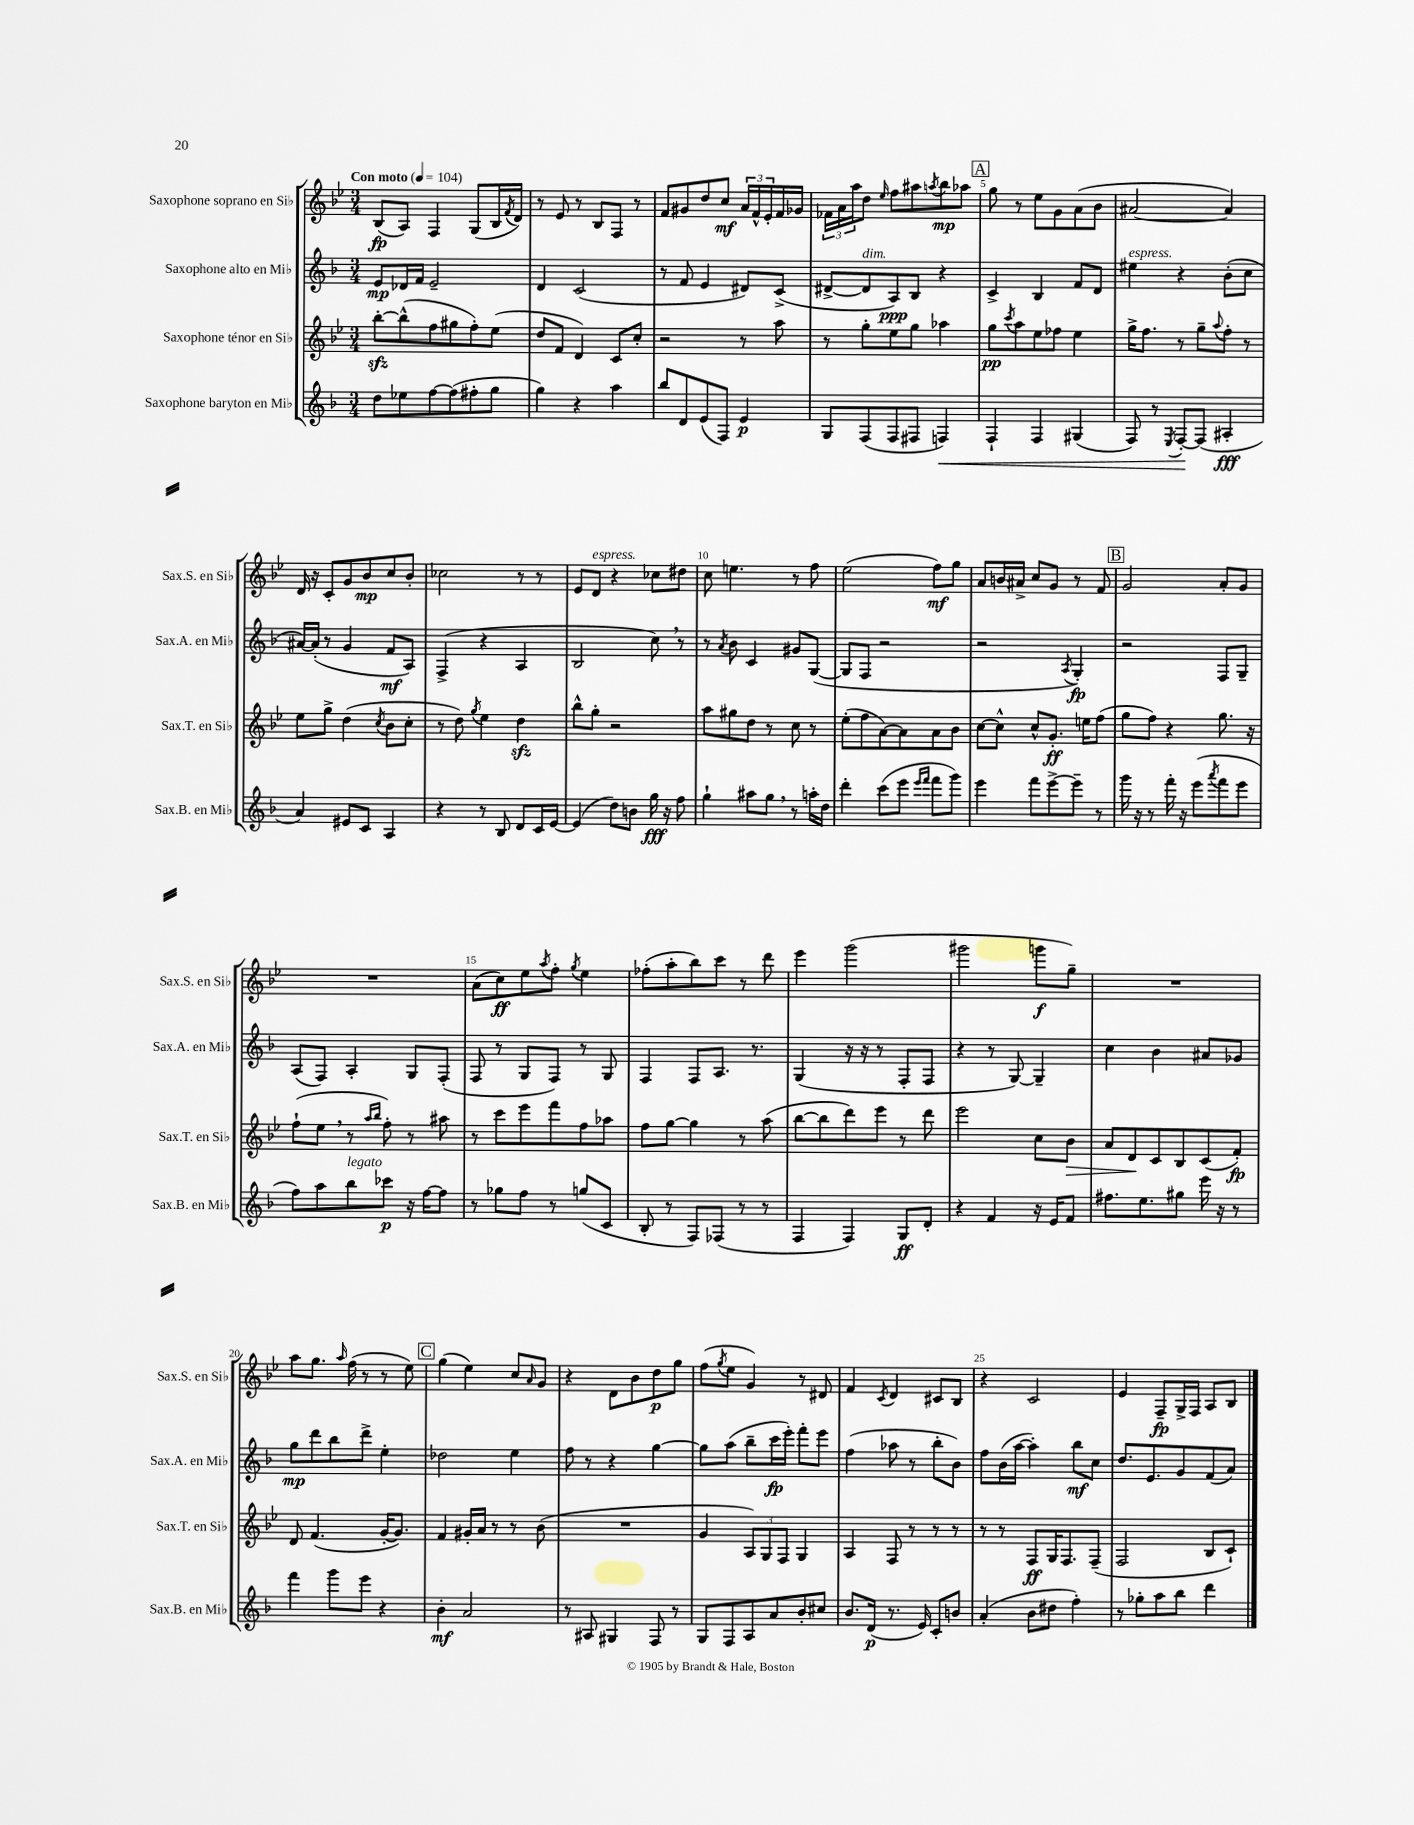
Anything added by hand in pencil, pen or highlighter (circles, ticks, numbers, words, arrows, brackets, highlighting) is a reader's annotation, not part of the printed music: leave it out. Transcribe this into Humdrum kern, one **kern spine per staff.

**kern	**kern	**kern	**kern
*staff4	*staff3	*staff2	*staff1
*clefG2	*clefG2	*clefG2	*clefG2
*k[b-]	*k[b-e-]	*k[b-]	*k[b-e-]
*M3/4	*M3/4	*M3/4	*M3/4
*MM104	*MM104	*MM104	*MM104
8dd	[8bb-'	8e	(8B-
8ee-	(8bb-^^]	16d-	8A)
.	.	16f	.
[8ff	8ff	2e~	4F
(8ff]	8gg#	.	.
8ff#'	8ff')	.	(8G
8gg	(8ee-	.	16B-
.	.	.	8qf
.	.	.	16d)
=	=	=	=
4gg)	8dd	4d	8r
.	8f	.	8e-
4r	4d)	(2c	8r
.	.	.	8B-
4aa	8c	.	8F
.	8cc'	.	8r
=	=	=	=
8bb-	2r	8r	8f
8d	.	8f	8g#
(8e	.	4e	8dd
8F)	.	.	8cc
4e	8r	8d#)	24a
.	.	.	24f^^
.	.	.	24e-'
.	8aa	(8c^	16f
.	.	.	16g-
=	=	=	=
8G	8r	[8d#^	24f-
.	.	.	24a
.	.	.	24aa
(8F	8gg'	8d#]	8dd
.	.	.	16qqee-
8F	8ee-	8A)	8ff
8F#	8gg	8B-	8aa#
.	.	.	8qaa
4F)	4aa-	4r	8bb-
.	.	.	8aa-
=	=	=	=
4F`	8gg	4c^	8gg
.	8qccc	.	.
.	8aa	.	8r
4F	8ee-	4B-	8ee-
.	8ff-	.	8g
(4G#	4ee-	8f	(8a
.	.	8d	8b-
=	=	=	=
8F)	16gg^	4ee#	[2a#
.	8.ff	.	.
8r	.	.	.
8qE	.	.	.
[8F'	8r	4r	.
(8F]	8gg~	.	.
.	8qqaa	.	.
4A#'	8ff'	(8b-'	4a#])
.	8r	8cc	.
=	=	=	=
4a)	8ee-	[16a#)	16d
.	.	(16a#']	16r
.	8gg^	8r	8c'
8e#	(4dd	4g	8g
8c	.	.	8b-
.	8qcc	.	.
4A	8b-	8f	8cc
.	8cc'	8A)	8b-'
=	=	=	=
4r	8r	(4F^	2cc-
.	8dd)	.	.
.	8qgg	.	.
8r	4ee-	4r	.
8B-	.	.	.
8d	4dd	4A	8r
16c	.	.	8r
[16e	.	.	.
=	=	=	=
(4e]	8bb-^^	2B-	8e-
.	8gg'	.	8d
8dd)	2r	.	4r
8b	.	.	.
16gg	.	8cc)	8cc-
16r	.	.	.
8ff	.	8r	8dd#
=	=	=	=
4gg`	8aa	8r	8cc
.	.	8qa	.
.	8gg#	8b-	4.ee
8aa#	8dd	4c	.
8gg	8r	.	.
8r	8cc	8g#	8r
16aa'	8r	([8G	8ff
16dd	.	.	.
=	=	=	=
4ddd'	(8ee-'	8G]	(2ee-
.	8ff	8F	.
(8ccc	[8a)	2r	.
8eee	8a]	.	.
16qqeee	.	.	.
16qqfff	.	.	.
8fff	8a	.	8ff)
8ggg)	8b-	.	8gg
=	=	=	=
4eee	[8cc	2r	8a
.	8cc^^]	.	16b
.	.	.	16a#^
8fff	8cc^^	.	8cc
[8eee^	8.g'	.	8g
.	.	8qA	.
8eee~]	.	4G')	8r
.	16ee	.	.
8r	(8ff	.	8f
=	=	=	=
16ggg	8gg	2r	2g
16r	.	.	.
8r	8ff)	.	.
16fff'	4r	.	.
16r	.	.	.
(8eee	.	.	.
8qaaa	.	.	.
8fff	8.gg	8F	8a'
8eee	.	8G~	8g
.	16r	.	.
=	=	=	=
8ff)	(8ff`	(8A	2.r
8aa	8ee-	8F)	.
8bb-	8r	4A'	.
.	16qqaa	.	.
.	16qqbb-	.	.
8ccc-	8ff')	.	.
16r	8r	8G	.
[16ff	.	.	.
8ff]	8aa#	(8F'	.
=	=	=	=
8r	8r	8F	(8a
8gg-	8ccc	8r	8cc)
8ff	8eee-	8G	8ee-
.	.	.	8qaa
8r	8fff	8F)	8ff'
.	.	.	8qgg
(8gg	8ff	8r	4ee-
8c	8aa-	8G	.
=	=	=	=
8B-'	8ff	4F	(8ff-'
8r	[8gg	.	8aa'
8F)	4gg]	8F	8bb-)
(8F-	.	8.A	8ccc
8r	8r	.	8r
.	.	8.r	.
8r	(8aa	.	8ddd
=	=	=	=
4F	[8bb-	(4G	4eee-
.	8bb-]	.	.
4F)	8ddd)	16r	(2ggg
.	.	16r	.
.	8eee-	8r	.
8G	8r	8F'	.
8d'	8ddd	8F	.
=	=	=	=
4r	2eee-	4r	2ggg#
4f	.	8r	.
.	.	[8G)	.
16r	8cc	4G~]	8ggg
16e	.	.	.
8f	8b-	.	8gg~)
=	=	=	=
8.ff#	8a	4cc	2.r
.	8d	.	.
8.ee	.	.	.
.	8c	4b-	.
8gg#	8B-	.	.
16eee	(8c	8a#	.
16r	.	.	.
8r	8f')	8g-	.
=	=	=	=
4fff	8d	8gg	8aa
.	(4.f	8ddd	8.gg
8ggg	.	8bb-	.
.	.	.	16qqaa
.	.	.	(16ff
8eee	.	8ddd^	8r
4r	[16g'	4ee'	8r
.	8.g])	.	.
.	.	.	8ee-)
=	=	=	=
4b-'	4f	2dd-	(4gg
2a	16g#'	.	4ee-)
.	16a	.	.
.	8r	.	.
.	8r	4ee	8cc
.	.	.	16qqa
.	(8b-	.	8g
=	=	=	=
8r	2.r	8ff	4r
8A#	.	8r	.
4G#	.	4r	8d
.	.	.	8b-
8F	.	[4gg	8dd
8r	.	.	8gg
=	=	=	=
8G	4g	8gg]	(8ff
.	.	.	8qgg
8F	.	(8aa	8ee-
8A	12A)	8bb-~	4g)
.	12G	.	.
8a	.	16ccc	.
.	12F	.	.
.	.	16eee')	.
8b-'	4G	8fff'	8r
8cc#	.	8eee	8d#
=	=	=	=
8.b-	4A	(4ff	4f
(16d	.	.	.
.	.	.	8qc
8.r	8F	8aa-	4d
.	8r	8r	.
16e)	.	.	.
8c'	8r	8bb-'	8c#
8b	8r	8b-)	8B-
=	=	=	=
(4a'	8r	8ff	4r
.	8r	(16b-	.
.	.	[16aa	.
8b-	8F	4aa'])	2c
8dd#	16G	.	.
.	8.F	.	.
4ff')	.	8bb-	.
.	(8F~	8cc	.
=	=	=	=
8r	2F	8.dd	4e-
8gg-'	.	.	.
.	.	8.e	.
8aa	.	.	8F~
8bb-	.	8g	16G^
.	.	.	16F
4ddd	8B-	(8f	8A
.	8c`)	8a)	8B-
==	==	==	==
*-	*-	*-	*-
